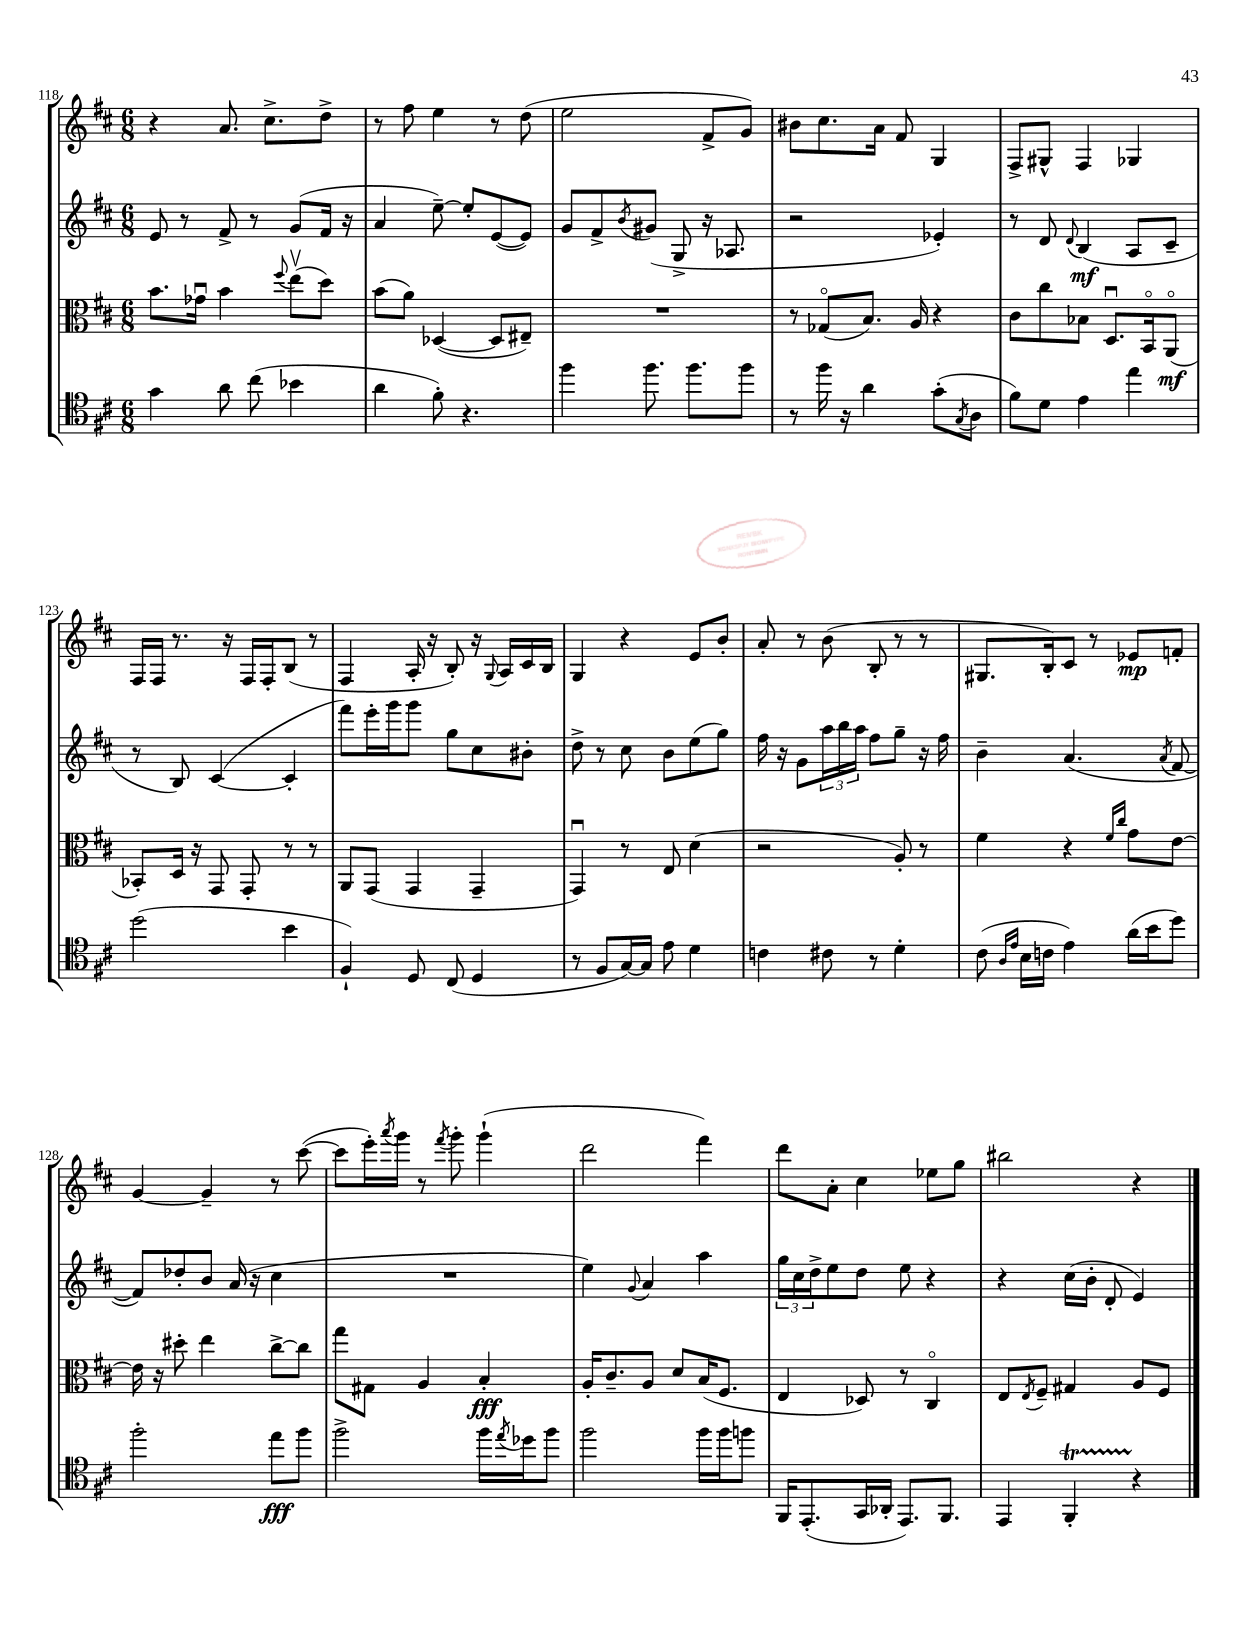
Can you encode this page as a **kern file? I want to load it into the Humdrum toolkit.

**kern	**dynam	**kern	**dynam	**kern	**dynam	**kern	**dynam
*part4	*part4	*part3	*part3	*part2	*part2	*part1	*part1
*staff4	*staff4	*staff3	*staff3	*staff2	*staff2	*staff1	*staff1
*clefC4	*	*clefC3	*	*clefG2	*	*clefG2	*
*k[f#c#]	*	*k[f#c#]	*	*k[f#c#]	*	*k[f#c#]	*
*M6/8	*	*M6/8	*	*M6/8	*	*M6/8	*
=118	=118	=118	=118	=118	=118	=118	=118
4g\	.	8.b\L	.	8e/	.	4r	.
.	.	.	.	8r	.	.	.
.	.	16g-Xu\Jk	.	.	.	.	.
8a\	.	4b\	.	8f#^/	.	8.a/	.
(8cc#\	.	.	.	8r	.	.	.
.	.	.	.	.	.	8.cc#^\L	.
.	.	8qqff#/	.	.	.	.	.
4b-X\	.	(8eev\L	.	(8g/L	.	.	.
.	.	8dd\J)	.	16f#/Jk	.	8dd^\J	.
.	.	.	.	16r	.	.	.
=119	=119	=119	=119	=119	=119	=119	=119
4a\	.	(8b\L	.	4a/	.	8r	.
.	.	8a\J)	.	.	.	8ff#\	.
8f#'\)	.	([4D-X/	.	[8ee~\)	.	4ee\	.
4.r	.	.	.	8ee'/L]	.	.	.
.	.	8D-/L]	.	([8e/	.	8r	.
.	.	8E#X~/J)	.	8e/J])	.	(8dd\	.
=120	=120	=120	=120	=120	=120	=120	=120
4ff#\	.	2.r	.	8g/L	.	2ee\	.
.	.	.	.	8f#^/	.	.	.
.	.	.	.	8qb/	.	.	.
8.ff#\	.	.	.	(8g#X/J	.	.	.
.	.	.	.	8G^/	.	.	.
8.ff#\L	.	.	.	.	.	.	.
.	.	.	.	16r	.	8f#^/L	.
.	.	.	.	8.A-X/	.	.	.
8ff#\J	.	.	.	.	.	8g/J)	.
=121	=121	=121	=121	=121	=121	=121	=121
8r	.	8r	.	2r	.	8b#X\L	.
16ff#\	.	(8G-X/L	.	.	.	8.cc#\	.
16r	.	.	.	.	.	.	.
4a\	.	8.B/J)	.	.	.	.	.
.	.	.	.	.	.	16a\Jk	.
.	.	.	.	.	.	8f#/	.
.	.	16A/	.	.	.	.	.
(8g'\L	.	4r	.	4e-X'/)	.	4G/	.
8qG/	.	.	.	.	.	.	.
8A\J	.	.	.	.	.	.	.
=122	=122	=122	=122	=122	=122	=122	=122
8f#\L)	.	8c#\L	.	8r	.	8F#^/L	.
8d\J	.	8cc#\	.	8d/	.	8G#X^^/J	.
.	.	.	.	8qqd/	.	.	.
4e\	.	8B-X\J	.	(4B/	mf	4F#/	.
.	.	8.Du/L	.	.	.	.	.
4ee\	.	.	.	8A/L	.	4G-X/	.
.	.	16BB/k	.	.	.	.	.
.	.	(8AA/J	mf	8c#~/J	.	.	.
!!LO:LB:g=z
=123	=123	=123	=123	=123	=123	=123	=123
(2dd\	.	8BB-X'/L)	.	8r	.	16F#/LL	.
.	.	.	.	.	.	16F#/JJ	.
.	.	16D/Jk	.	8B/)	.	8.r	.
.	.	16r	.	.	.	.	.
.	.	8GG/	.	([4c#/	.	.	.
.	.	.	.	.	.	16r	.
.	.	8GG'/	.	.	.	16F#/LL	.
.	.	.	.	.	.	16F#'/J	.
4b\	.	8r	.	4c#'/]	.	(8B/J	.
.	.	8r	.	.	.	8r	.
=124	=124	=124	=124	=124	=124	=124	=124
4F#`/)	.	8AA/L	.	8fff#\L)	.	4F#/	.
.	.	(8GG/J	.	16eee'\L	.	.	.
.	.	.	.	16ggg\J	.	.	.
8D/	.	4GG/	.	8ggg\J	.	16A'/	.
.	.	.	.	.	.	16r	.
(8C#/	.	.	.	8gg\L	.	8B'/)	.
4D/	.	4GG~/	.	8cc#\	.	16r	.
.	.	.	.	.	.	8qqG/	.
.	.	.	.	.	.	16A/LL	.
.	.	.	.	8b#X'\J	.	16c#/	.
.	.	.	.	.	.	16B/JJ	.
=125	=125	=125	=125	=125	=125	=125	=125
8r	.	4GGu/)	.	8dd^\	.	4G/	.
8F#/L	.	.	.	8r	.	.	.
[16G/L)	.	8r	.	8cc#\	.	4r	.
16G/JJ]	.	.	.	.	.	.	.
8e\	.	8E/	.	8b\L	.	.	.
4d\	.	(4d\	.	(8ee\	.	8e/L	.
.	.	.	.	8gg\J)	.	8b'/J	.
=126	=126	=126	=126	=126	=126	=126	=126
4cn\	.	2r	.	16ff#\	.	8a'/	.
.	.	.	.	16r	.	.	.
.	.	.	.	8g\L	.	8r	.
8c#X\	.	.	.	24aa\L	.	(8b\	.
.	.	.	.	24bb\	.	.	.
.	.	.	.	24aa\JJ	.	.	.
8r	.	.	.	8ff#\L	.	8B'/	.
4d'\	.	8A'/)	.	8gg~\J	.	8r	.
.	.	8r	.	16r	.	8r	.
.	.	.	.	16ff#\	.	.	.
=127	=127	=127	=127	=127	=127	=127	=127
(8c#\	.	4f#\	.	4b~\	.	8.G#X/L	.
16qqA/LL	.	.	.	.	.	.	.
16qqe/JJ	.	.	.	.	.	.	.
16B\LL	.	.	.	.	.	.	.
16cn\JJ	.	.	.	.	.	16B'/k)	.
4e\)	.	4r	.	(4.a/	.	8c#/J	.
.	.	.	.	.	.	8r	.
.	.	16qqf#/LL	.	.	.	.	.
.	.	16qqcc#/JJ	.	.	.	.	.
(16a\LL	.	8g\L	.	.	.	8e-X/L	mp
16b\J	.	.	.	.	.	.	.
.	.	.	.	8qa/	.	.	.
8dd\J)	.	[8e\J	.	[8f#/	.	8fn'/J	.
!!LO:LB:g=z
=128	=128	=128	=128	=128	=128	=128	=128
2ff#'\	.	16e\]	.	8f#/L])	.	[4g/	.
.	.	16r	.	.	.	.	.
.	.	8dd#X'\	.	8dd-X'/	.	.	.
.	.	4ee\	.	8b/J	.	4g~/]	.
.	.	.	.	(16a/	.	.	.
.	.	.	.	16r	.	.	.
8ee\L	fff	[8cc#^\L	.	4cc#\	.	8r	.
8ff#\J	.	8cc#\J]	.	.	.	([8ccc#\	.
=129	=129	=129	=129	=129	=129	=129	=129
2ff#^\	.	8gg\L	.	2.r	.	8ccc#\L]	.
.	.	8G#X\J	.	.	.	16eee'\L)	.
.	.	.	.	.	.	8qaaa/	.
.	.	.	.	.	.	16ggg\JJ	.
.	.	4A/	.	.	.	8r	.
.	.	.	.	.	.	8qfff#/	.
.	.	.	.	.	.	8ggg'\	.
16ff#\LL	.	4B'/	fff	.	.	(4ggg`\	.
8qee/	.	.	.	.	.	.	.
16dd-X\J	.	.	.	.	.	.	.
8ff#\J	.	.	.	.	.	.	.
=130	=130	=130	=130	=130	=130	=130	=130
2ff#\	.	16A'/KL	.	4ee\)	.	2ddd\	.
.	.	8.c#~/	.	.	.	.	.
.	.	.	.	8qqg/	.	.	.
.	.	8A/J	.	4a/	.	.	.
.	.	8d/L	.	.	.	.	.
16ff#\LL	.	(16B/K	.	4aa\	.	4fff#\)	.
16ff#\J	.	8.F#/J	.	.	.	.	.
8ffn\J	.	.	.	.	.	.	.
=131	=131	=131	=131	=131	=131	=131	=131
16FF#/KL	.	4E/	.	24gg\LL	.	8ddd\L	.
.	.	.	.	24cc#\	.	.	.
(8.EE'/	.	.	.	.	.	.	.
.	.	.	.	24dd^\J	.	.	.
.	.	.	.	8ee\	.	8a'\J	.
16GG/L	.	8D-X/)	.	8dd\J	.	4cc#\	.
16AA-X'/JJ	.	.	.	.	.	.	.
8.EE/L)	.	8r	.	8ee\	.	.	.
.	.	4C#/	.	4r	.	8ee-X\L	.
8.FF#/J	.	.	.	.	.	.	.
.	.	.	.	.	.	8gg\J	.
=132	=132	=132	=132	=132	=132	=132	=132
4EE/	.	8E/L	.	4r	.	2bb#X\	.
.	.	8qE/	.	.	.	.	.
.	.	8F#~/J	.	.	.	.	.
4FF#t'/	.	4G#X/	.	(16cc#\LL	.	.	.
.	.	.	.	16b'\JJ	.	.	.
.	.	.	.	8d'/	.	.	.
4r	.	8A/L	.	4e/)	.	4r	.
.	.	8F#/J	.	.	.	.	.
==	==	==	==	==	==	==	==
*-	*-	*-	*-	*-	*-	*-	*-
